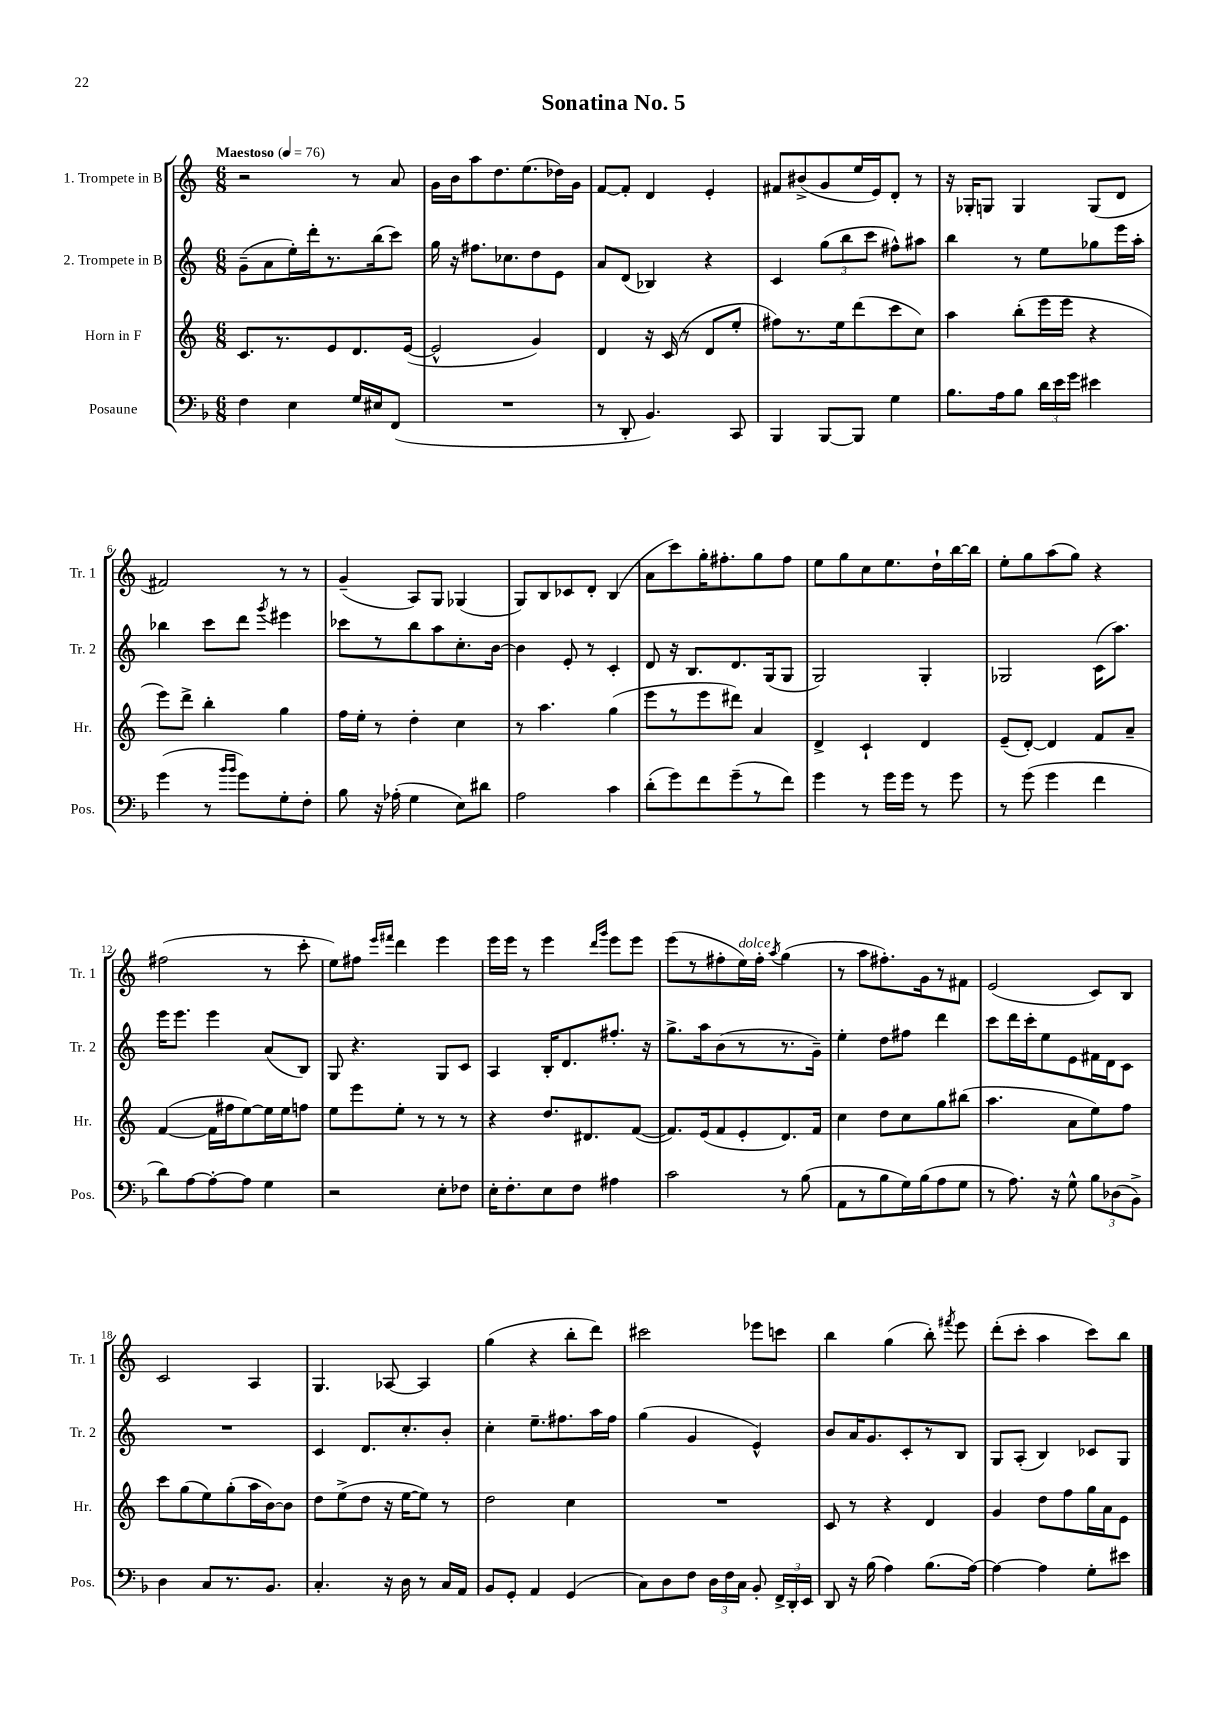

**kern	**kern	**kern	**kern
*staff4	*staff3	*staff2	*staff1
*clefF4	*clefG2	*clefG2	*clefG2
*k[b-]	*k[]	*k[]	*k[]
*M6/8	*M6/8	*M6/8	*M6/8
*MM76	*MM76	*MM76	*MM76
4F	8.c	(8g~	2r
.	.	8a	.
.	8.r	.	.
4E	.	16ee')	.
.	.	16ddd'	.
.	8e	8.r	.
16G	8.d	.	8r
16E#	.	(16bb	.
(8FF	.	8ccc)	8a
.	([16e	.	.
=	=	=	=
2.r	2e^^]	16gg	16g
.	.	16r	16b
.	.	8.ff#	8aa
.	.	.	8.dd
.	.	8.cc-	.
.	.	.	(8.ee
.	4g)	8dd	.
.	.	8e	16dd-)
.	.	.	16g
=	=	=	=
8r	4d	8a	[8f
8DD'	.	(8d	8f']
4.BB-)	16r	4B-)	4d
.	(16c	.	.
.	8r	.	.
.	8d	4r	4e'
8CC	8ee'	.	.
=	=	=	=
4BBB-	8ff#)	4c	8f#
.	8.r	.	(8b#^
[8BBB-	.	(12gg	8g
.	16ee	.	.
.	.	12bb	.
8BBB-]	(8ddd	.	16ee
.	.	12ccc	.
.	.	.	16e)
4G	8ccc	8ff#^^)	8d'
.	8cc)	8aa#	8r
=	=	=	=
8.B-	4aa	4bb	16r
.	.	.	16G-'
.	.	.	8G
16A	.	.	.
8B-	(8bb'	8r	4G
24d	16eee	8ee	.
24e	.	.	.
.	16eee	.	.
24g	.	.	.
4e#	4r	8gg-	(8G
.	.	16eee	8d
.	.	16aa'	.
=	=	=	=
(4g	8eee)	4bb-	2f#)
.	8ddd^	.	.
8r	4bb'	8ccc	.
16qqb-	.	.	.
16qqb-	.	.	.
8g)	.	8ddd	.
.	.	8qggg	.
8G'	4gg	4eee#	8r
8F'	.	.	8r
=	=	=	=
8B-	16ff	8ccc-	(4g~
.	16ee'	.	.
16r	8r	8r	.
(16A-'	.	.	.
4G	4dd'	8bb	8A)
.	.	8aa	8G
8E)	4cc	8.cc'	(4G-
8d#	.	.	.
.	.	[16b	.
=	=	=	=
2A	8r	4b]	8G)
.	4.aa	.	8B
.	.	8e'	8c-
.	.	8r	8d'
4c	(4gg	4c'	(4B
=	=	=	=
(8d'	8eee	8d	8a
8g)	8r	16r	8ccc)
.	.	8.B	.
8f	8eee	.	16gg'
.	.	.	8.ff#'
(8g~	8ddd#)	8.d	.
8r	4a	.	8gg
.	.	(16G	.
8f)	.	8G	8ff#
=	=	=	=
4g	4d^	2G)	8ee
.	.	.	8gg
8r	4c`	.	8cc
16g	.	.	8.ee
16g	.	.	.
8r	4d	4G'	.
.	.	.	16dd`
8g	.	.	[16bb
.	.	.	16bb]
=	=	=	=
8r	(8e~	2G-	8ee'
(8g	[8d')	.	8gg
4g	4d]	.	(8aa
.	.	.	8gg)
4f	8f	(16c	4r
.	.	8.aa)	.
.	8a~	.	.
=	=	=	=
8d)	([4f	16eee	(2ff#
.	.	8.eee	.
[8A	.	.	.
8A'_	16f]	4eee	.
.	16ff#	.	.
8A]	[8ee)	.	.
4G	16ee]	(8a	8r
.	16ee	.	.
.	8ff	8B)	8ccc'
=	=	=	=
2r	8ee	8G	8ee)
.	8eee	4.r	8ff#
.	.	.	16qqeee
.	.	.	16qqfff#
.	8ee'	.	4ddd
.	8r	.	.
8E'	8r	8G	4eee
8F-	8r	8c	.
=	=	=	=
16E'	4r	4A	16eee
8.F'	.	.	16eee
.	.	.	8r
8E	8.dd	16B'	4eee
.	.	8.d	.
8F	.	.	.
.	8.d#	.	.
.	.	.	16qqddd
.	.	.	16qqggg
4A#	.	8.ff#'	8eee
.	([8f	.	8eee
.	.	16r	.
=	=	=	=
2c	8.f])	8.gg^	(8eee
.	.	.	8r
.	(16e	16aa	.
.	8f	(8b	8ff#'
.	8e'	8r	16ee)
.	.	.	16ff#'
.	.	.	8qaa
8r	8.d)	8.r	(4gg
(8B-	.	.	.
.	16f	16g~)	.
=	=	=	=
8AA	4cc	4ee'	8r
8r	.	.	8aa
8B-	8dd	8dd	8.ff#')
16G)	8cc	8ff#	.
(16B-	.	.	16g
8A	8gg	4ddd	8r
8G	(8bb#	.	8f#
=	=	=	=
8r	4.aa	8ccc	(2e
8.A)	.	16ddd	.
.	.	16ccc'	.
.	.	8ee	.
16r	.	.	.
8G^^	8a	8e	.
12B-	8ee)	16f#	8c)
.	.	16d	.
(12D-	.	.	.
.	8ff	8c	8B
12BB-^)	.	.	.
=	=	=	=
4D	8ccc	2.r	2c
.	(8gg	.	.
8C	8ee)	.	.
8.r	(8gg'	.	.
.	16aa	.	4A
8.BB-	[16b)	.	.
.	8b]	.	.
=	=	=	=
4.C'	8dd	4c	4.G
.	(8ee^	.	.
.	8dd	8.d	.
16r	16r	.	[8A-
16D	[16ee	8.cc'	.
8r	8ee])	.	4A-]
16C	8r	8b'	.
16AA	.	.	.
=	=	=	=
8BB-	2dd	4cc'	(4gg
8GG'	.	.	.
4AA	.	8.ee~	4r
.	.	8.ff#	.
(4GG	4cc	.	8bb'
.	.	16aa	8ddd)
.	.	16ff#	.
=	=	=	=
8C)	2.r	(4gg	2ccc#
8D	.	.	.
8F	.	4g	.
24D	.	.	.
24F	.	.	.
24C	.	.	.
8BB-'	.	4e^^)	8eee-
24FF^	.	.	8ccc
24DD'	.	.	.
24EE	.	.	.
=	=	=	=
8DD	8c	8b	4bb
16r	8r	16a	.
(16B-	.	8.g	.
4A)	4r	.	(4gg
.	.	8c'	.
(8.B-	4d	8r	8bb')
.	.	.	8qfff#
.	.	8B	8eee
[16A)	.	.	.
=	=	=	=
4A_	4g	8G	(8ddd'
.	.	(8A'	8ccc'
4A]	8dd	4B)	4aa
.	8ff	.	.
8G'	16gg	8c-	8ccc)
.	16a	.	.
8e#	8e	8G	8bb
==	==	==	==
*-	*-	*-	*-
